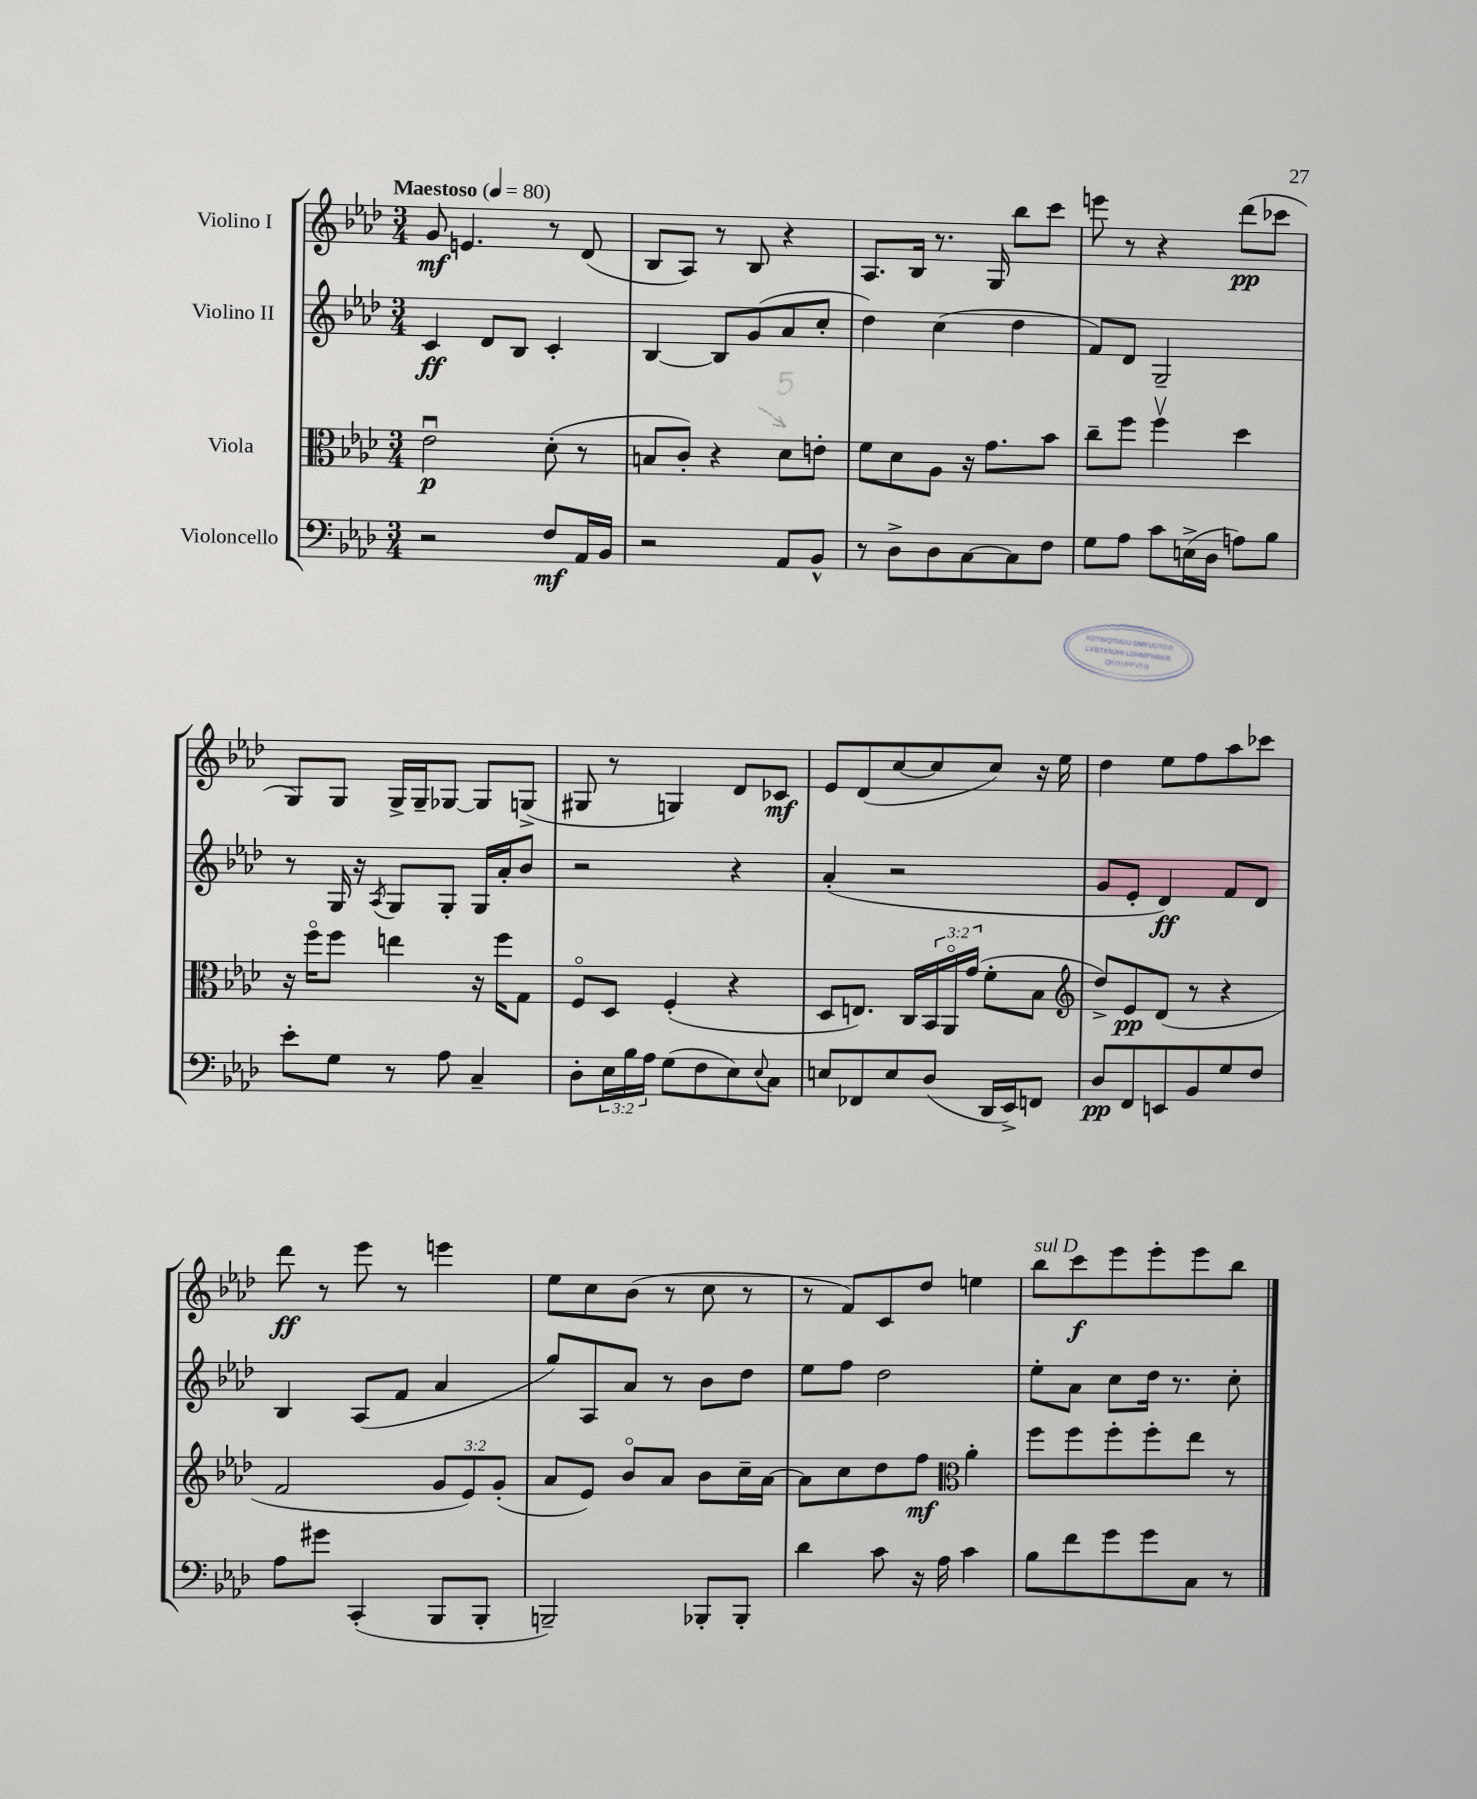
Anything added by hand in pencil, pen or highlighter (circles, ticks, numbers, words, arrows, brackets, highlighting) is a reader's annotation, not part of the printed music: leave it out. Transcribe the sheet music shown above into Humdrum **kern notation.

**kern	**kern	**kern	**kern
*staff4	*staff3	*staff2	*staff1
*clefF4	*clefC3	*clefG2	*clefG2
*k[b-e-a-d-]	*k[b-e-a-d-]	*k[b-e-a-d-]	*k[b-e-a-d-]
*M3/4	*M3/4	*M3/4	*M3/4
*MM80	*MM80	*MM80	*MM80
2r	2e-u	4c	8g
.	.	.	4.e
.	.	8d-	.
.	.	8B-	.
8F	(8d-'	4c'	8r
16AA-	8r	.	(8d-
16BB-	.	.	.
=	=	=	=
2r	8B	[4B-	8B-
.	8c')	.	8A-)
.	4r	8B-]	8r
.	.	(8g	8B-
8AA-	8d-	8a-	4r
8BB-^^	8e'	8cc'	.
=	=	=	=
8r	8f	4dd-)	8.A-
8D-^	8d-	.	.
.	.	.	16B-
8D-	8A-	(4cc	8.r
[8C	16r	.	.
.	8.g	.	16G
8C]	.	4dd-	8bb-
8F	8b-	.	8ccc
=	=	=	=
8G	8cc~	8f)	8eee
8A-	8ff	8d-	8r
8c	4ffv	2G~	4r
(16E^	.	.	.
16D-	.	.	.
8A)	4dd-	.	(8ddd-
8B-	.	.	8ccc-
=	=	=	=
8e-'	16r	8r	8G)
.	16ffo	.	.
8G	8ff	16G	8G
.	.	16r	.
.	.	8qA-	.
8r	4ee	8G	16G^
.	.	.	16G~
8A-	.	8G'	[8G-
4C~	16r	16G	8G-]
.	16ff	16a-'	.
.	8G	8b-	(8G^
=	=	=	=
8D-'	8Fo	2r	8G#
24E-	8D-	.	8r
24B-	.	.	.
24A-	.	.	.
(8G	(4F'	.	4G)
8F	.	.	.
8E-)	4r	4r	8d-
8qqE-	.	.	.
8C	.	.	8c-
=	=	=	=
8E	8D-	(4a-'	8e-
8FF-	8.E)	.	(8d-
8E	.	2r	[8cc
.	16C	.	.
(8D-	24BB-	.	8cc]
.	24AA-o	.	.
.	(24g	.	.
16DD-	8f'	.	8cc)
16EE-^)	.	.	.
8FF	8B-	.	16r
.	.	.	16ee-
=	=	=	=
*	*clefG2	*	*
8D-	8dd-^)	8g	4dd-
8FF	8e-	8e-'	.
8EE	(8d-	4d-)	8ee-
8BB-	8r	.	8ff
8G	4r	8f	8aa-
8F	.	8d-	8ccc-
=	=	=	=
8A-	2f	4B-	8ddd-
8g#	.	.	8r
(4CC'	.	(8A-	8eee-
.	.	8f	8r
8BBB-	12g	4a-	4eee
.	12e-)	.	.
8BBB-'	.	.	.
.	(12g'	.	.
=	=	=	=
2BBB~)	8a-	8gg)	8ee-
.	8e-)	8A-	8cc
.	8b-o	8a-	(8b-
.	8a-	8r	8r
8BBB-'	8b-	8b-	8cc
8BBB-'	16cc~	8dd-	8r
.	[16a-	.	.
=	=	=	=
4d-	8a-]	8ee-	8r
.	8cc	8ff	8f)
8c	8dd-	2dd-	8c
16r	8ff	.	8dd-
16A-	.	.	.
*	*clefC3	*	*
4c	4a-'	.	4ee
=	=	=	=
8B-	8ff	8ee-'	8bb-
8f	8ff	8a-	8ccc
8g	8ff'	8cc	8eee-
8g	8ff'	16dd-	8eee-'
.	.	8.r	.
8C	8ee-	.	8eee-
8r	8r	8cc'	8bb-
==	==	==	==
*-	*-	*-	*-
